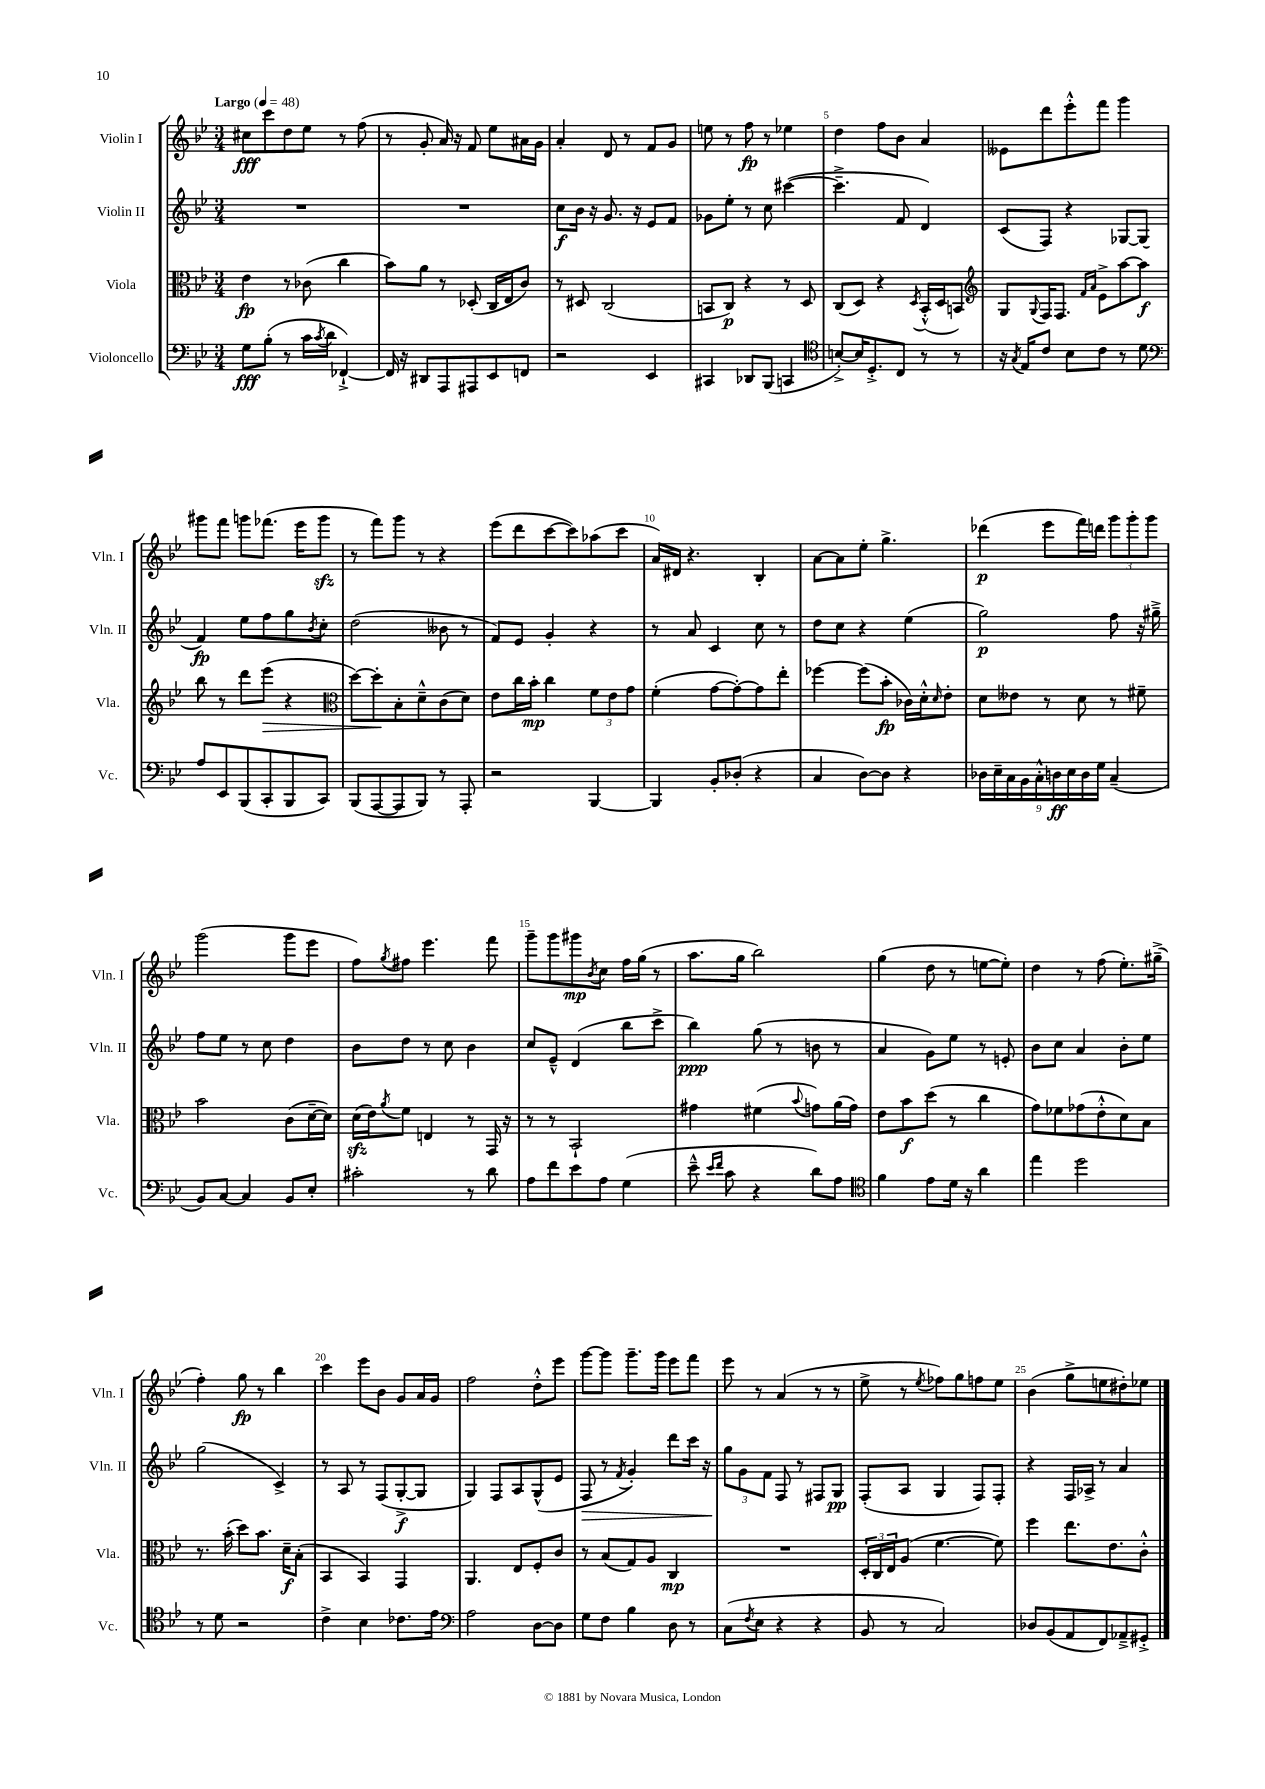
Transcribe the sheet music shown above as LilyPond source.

<<
\new StaffGroup <<
\new Staff = "s0" \with { instrumentName = "Violin I" shortInstrumentName = "Vln. I" } {
    \clef treble \key bes \major \numericTimeSignature \time 3/4 \tempo "Largo" 4 = 48
    cis''8\fff c'''8 d''8 ees''8 r8 f''8( |
    r8 g'8-. a'16) r16 f'8 ees''8 ais'16 g'16 |
    a'4-. d'8 r8 f'8 g'8 |
    e''8 r8 f''8\fp r8 ees''4 |
    d''4 f''8 bes'8 a'4 |
    eeses'8 d'''8 ees'''8-.-^ f'''8 g'''4 |
    gis'''8 f'''8 g'''8 fes'''8.( ees'''16 g'''8\sfz |
    r8 f'''8) g'''8 r8 r4 |
    ees'''8( d'''8 c'''8~ c'''8) aes''8( c'''8 |
    a'16) dis'16 r4. bes4-. |
    a'8~ a'8 ees''8-. g''4.-> |
    des'''4\p( ees'''8 f'''16) d'''16 \tuplet 3/2 { g'''8 g'''8-. g'''8 } |
    g'''2( g'''8 ees'''8 |
    f''8) \acciaccatura { g''8 } fis''8 ees'''4. f'''8 |
    g'''8-- g'''8 gis'''8\mp \acciaccatura { bes'8 } c''8 f''16 g''16( r8 |
    a''8. g''16 bes''2) |
    g''4( d''8 r8 e''8~ e''8-.) |
    d''4 r8 f''8( ees''8.-.) gis''16--->( |
    f''4-.) g''8\fp r8 bes''4 |
    c'''4 ees'''8 bes'8 g'8 a'16 g'16 |
    f''2 d''8-.-^ ees'''8 |
    g'''8~ g'''8 g'''8.-- g'''16 ees'''8 f'''8 |
    ees'''8 r8 a'4( r8 r8 |
    ees''8-> r8 \acciaccatura { ees''8 } fes''8) g''8 f''8 ees''8 |
    bes'4( g''8-> e''8 dis''8-.) ees''8 \bar "|." |
}
\new Staff = "s1" \with { instrumentName = "Violin II" shortInstrumentName = "Vln. II" } {
    \clef treble \key bes \major \numericTimeSignature \time 3/4
    R2. |
    R2. |
    c''8\f bes'16 r16 g'8. r16 ees'8 f'8 |
    ges'8 ees''8-. r8 c''8 cis'''4~( |
    cis'''4.---> f'8 d'4) |
    c'8( f8) r4 ges8~ ges8( |
    f'4\fp) ees''8 f''8 g''8 \acciaccatura { bes'8 } c''8-. |
    d''2( beses'8 r8 |
    f'8) ees'8 g'4-. r4 |
    r8 a'8 c'4 c''8 r8 |
    d''8 c''8 r4 ees''4( |
    g''2\p) f''8 r16 gis''16---> |
    f''8 ees''8 r8 c''8 d''4 |
    bes'8 d''8 r8 c''8 bes'4 |
    c''8 ees'8---^ d'4( bes''8 c'''8-> |
    bes''4\ppp) g''8( r8 b'8 r8 |
    a'4 g'8) ees''8 r8 e'8-. |
    bes'8 c''8 a'4 bes'8-. ees''8 |
    g''2( c'4->) |
    r8 a8 r8 f8( g8~-.->\f g8 |
    g4) f8 a8 g8-^( ees'8 |
    f8\> r8 \acciaccatura { f'8 } g'4-.) d'''8 c'''16 r16 |
    \tuplet 3/2 { g''8\! g'8 f'8 } f8 r8 fis8 g8\pp |
    f8-.( a8 g4 f8) f8-. |
    r4 f16 aes16-> r8 a'4 \bar "|." |
}
\new Staff = "s2" \with { instrumentName = "Viola" shortInstrumentName = "Vla." } {
    \clef alto \key bes \major \numericTimeSignature \time 3/4
    ees'4\fp r8 ces'8( c''4 |
    bes'8) a'8 r8 des8-.( c16 ees16 c'8) |
    r8 dis8 c2( |
    b,8 c8\p) r4 r8 d8 |
    c8( d8) r4 \acciaccatura { d8 } bes,16-.-^( d16 b,8) |
    \clef treble g8 \appoggiatura { g8 } f16 f8. \grace { f'16 a'16 } ees'8-> a''8~ a''8\f |
    bes''8 r8 d'''8 ees'''8\>( r4 |
    \clef alto d''8~) d''8-.\! bes8-. d'8---^ c'8( d'8) |
    ees'8 c''16 bes'16-.\mp c''4 \tuplet 3/2 { f'8 ees'8 g'8 } |
    f'4-.( g'8~ g'8~-.) g'8 ees''8-. |
    fes''4~ fes''8( bes'8-.\fp ces'16) d'16-.-^ \grace { d'16 } ees'8-. |
    d'8 eeses'8 r8 d'8 r8 fis'8-- |
    bes'2 c'8( d'16~-- d'16) |
    d'16\sfz( ees'16) \acciaccatura { a'8 } f'8 e4 r8 g,16 r16 |
    r8 r8 bes,2-! |
    gis'4 fis'4( \appoggiatura { bes'8 } g'8) a'16( g'16) |
    ees'8 bes'8\f d''8( r8 c''4 |
    g'8) fes'8 ges'8( ees'8-.-^ d'8) bes8 |
    r8. bes'16-.( d''8) bes'8. d'16--\f bes8-.( |
    bes,4 bes,4) g,4 |
    a,4. ees8 f8-. c'8 |
    r8 bes8( g8) a8 c4\mp |
    R2. |
    \tuplet 3/2 { d16-. c16 ees16 } a8( f'4.~ f'8) |
    f''4 ees''8. ees'8. c'8-.-^ \bar "|." |
}
\new Staff = "s3" \with { instrumentName = "Violoncello" shortInstrumentName = "Vc." } {
    \clef bass \key bes \major \numericTimeSignature \time 3/4
    g8\fff bes8-.( r8 c'16 \acciaccatura { c'8 } d'16 fes,4~-!->) |
    fes,16 r16 dis,8 a,,8 ais,,8 ees,8 f,8 |
    r2 ees,4 |
    cis,4 des,8 bes,,8( c,4 |
    \clef tenor b8~-.->) b16 d8.-.-> c8 r8 r8 |
    r16 \acciaccatura { g8 } ees16 c'8 bes8 c'8 r8 d'8 |
    \clef bass a8 ees,8 bes,,8( c,8-. bes,,8 c,8) |
    bes,,8( a,,8~ a,,8 bes,,8) r8 a,,8-. |
    r2 bes,,4~ |
    bes,,4 bes,8-. des8-.( r4 |
    c4 d8~) d8 r4 |
    \tuplet 9/8 { des16 ees16-- c16 bes,16 c16-.-^ d16\ff ees16 d16 g16 } c4--( |
    bes,8) c8~ c4 bes,8 ees8-. |
    cis'2-. r8 d'8 |
    a8 f'8 ees'8 a8 g4( |
    ees'8---^ \grace { ees'16 f'16 } c'8 r4 d'8) a8 |
    \clef tenor f'4 ees'8 d'16 r16 a'4 |
    ees''4 d''2 |
    r8 d'8 r2 |
    c'4-> bes4 ces'8. ees'16 |
    \clef bass a2 d8~ d8 |
    g8 f8 bes4 d8 r8 |
    c8( \acciaccatura { f8 } ees8 r4 r4 |
    bes,8 r8 c2) |
    des8 bes,8( a,8 f,8) aes,8---> gis,8-.-> \bar "|." |
}
>>
>>
\layout { \context { \Score \override BarNumber.break-visibility = ##(#f #t #t) barNumberVisibility = #(every-nth-bar-number-visible 5) } }
